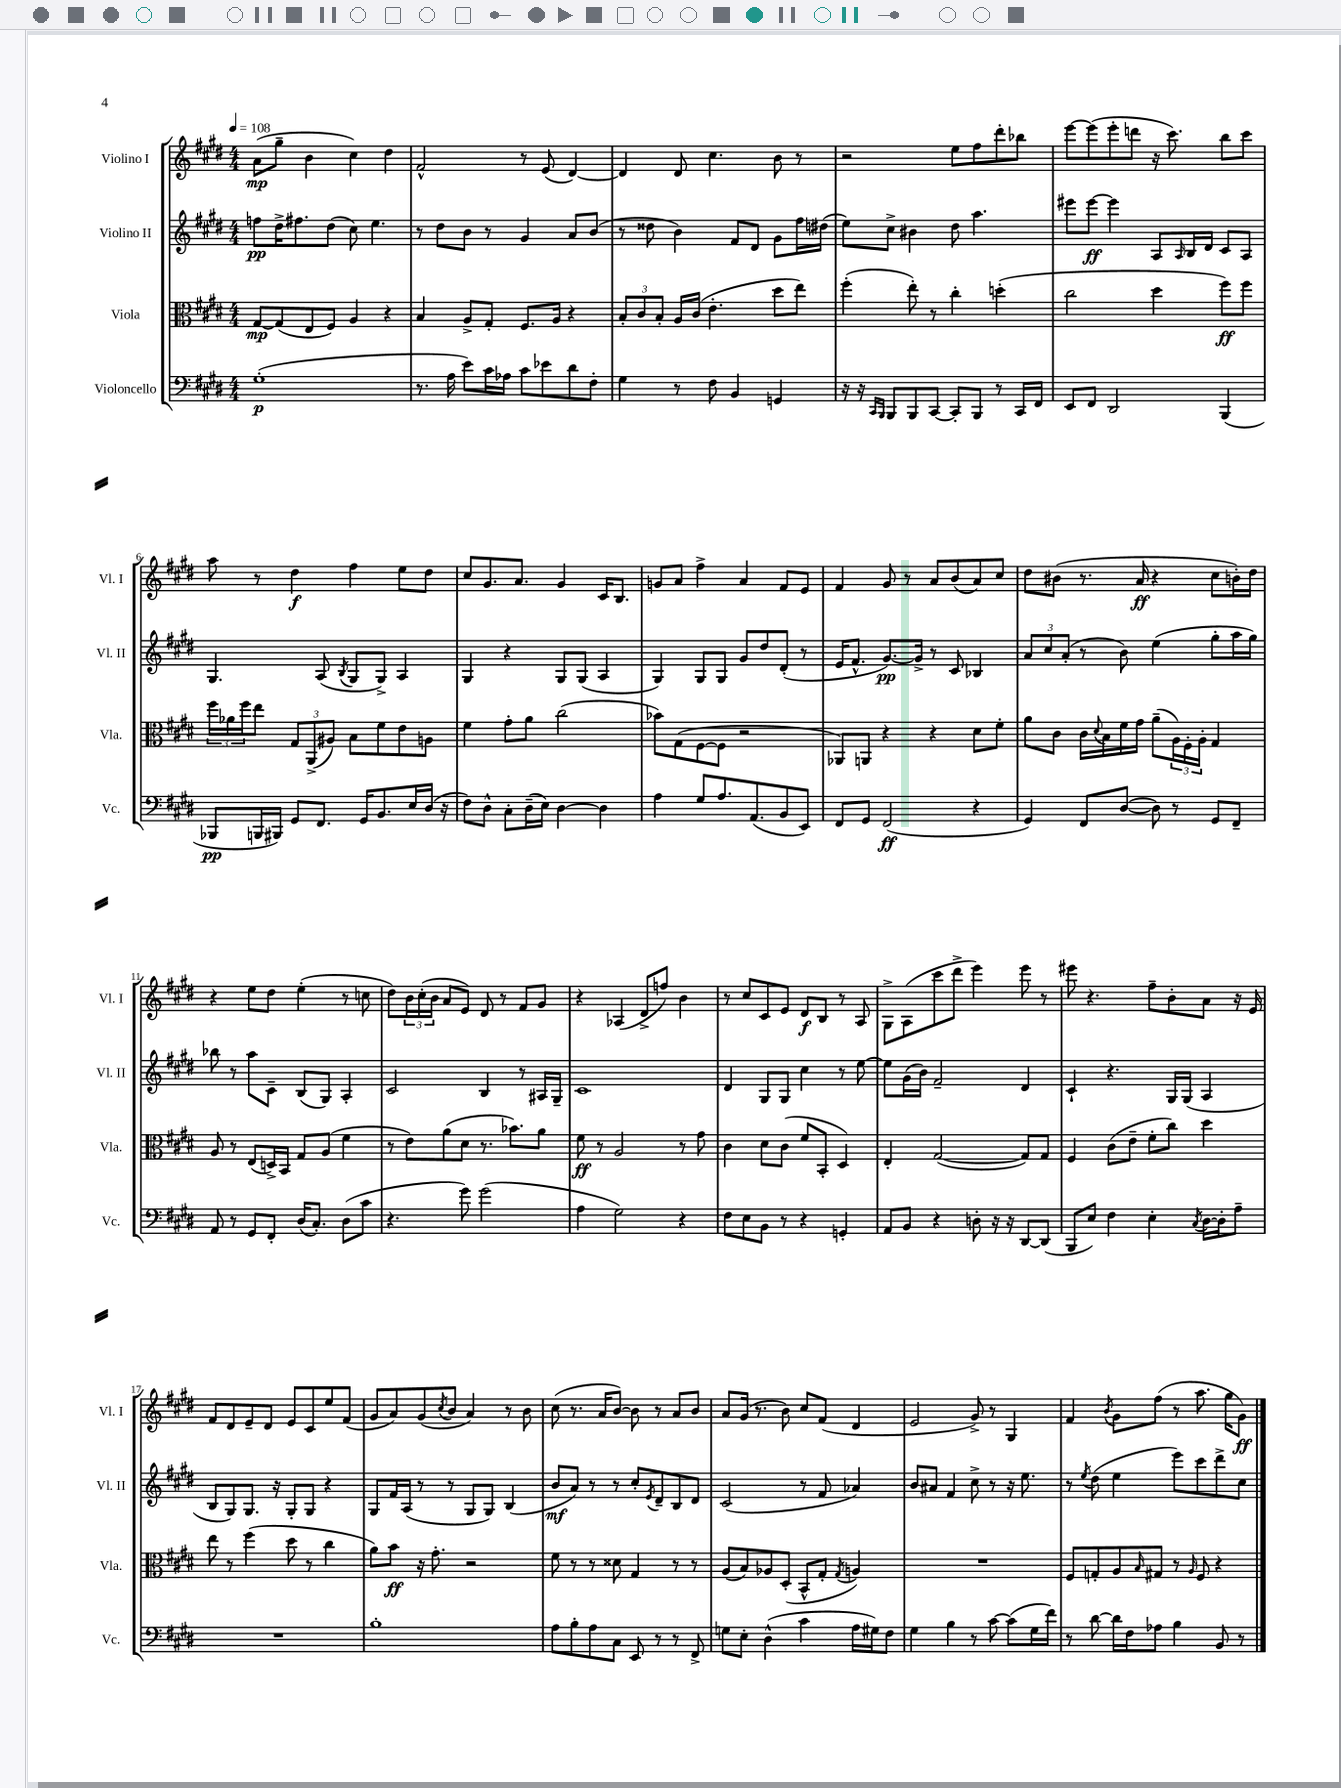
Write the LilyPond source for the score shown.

<<
\new StaffGroup <<
\new Staff = "s0" \with { instrumentName = "Violino I" shortInstrumentName = "Vl. I" } {
    \clef treble \key e \major \numericTimeSignature \time 4/4 \tempo 4 = 108
    a'8\mp( gis''8-- b'4 cis''4) dis''4 |
    fis'2-^ r8 e'8( dis'4~) |
    dis'4 dis'8 cis''4. b'8 r8 |
    r2 e''8 fis''8 dis'''8-. bes''8 |
    e'''8~ e'''8( e'''8-. d'''8 r16 cis'''8.) b''8 cis'''8 |
    a''8 r8 dis''4\f fis''4 e''8 dis''8 |
    cis''8 gis'8. a'8. gis'4 cis'16 b8. |
    g'8 a'8 fis''4-> a'4 fis'8 e'8 |
    fis'4 gis'8 r8 a'8 b'8( a'8) cis''8 |
    dis''8 bis'8( r8. a'16\ff r4 cis''8 b'16-.) dis''16 |
    r4 e''8 dis''8 e''4-.( r8 c''8 |
    dis''8) \tuplet 3/2 { b'16 cis''16-.( b'16 } a'8 e'8) dis'8 r8 fis'8 gis'8 |
    r4 aes4( dis'8-> f''8) b'4 |
    r8 cis''8 cis'8 e'8 dis'8\f b8 r8 a8 |
    gis8-> a8( cis'''8 dis'''8-> e'''4) e'''8 r8 |
    eis'''8 r4. fis''8-- b'8-. a'8 r16 e'16 |
    fis'8 dis'8 e'8-- dis'8 e'8 cis'8 e''8 fis'8( |
    gis'8 a'8) gis'8( \acciaccatura { cis''8 } b'8 a'4) r8 b'8 |
    cis''8( r8. a'16 b'8~) b'8 r8 a'8 b'8 |
    a'8 gis'16( r8. b'8) cis''8 fis'8( dis'4 |
    e'2 gis'8->) r8 gis4 |
    fis'4 \acciaccatura { b'8 } gis'8 fis''8( r8 a''8. gis''16 gis'8\ff) \bar "|." |
}
\new Staff = "s1" \with { instrumentName = "Violino II" shortInstrumentName = "Vl. II" } {
    \clef treble \key e \major \numericTimeSignature \time 4/4
    f''8\pp dis''16-> fis''8. dis''8( cis''8) e''4. |
    r8 dis''8 b'8 r8 gis'4 a'8 b'8( |
    r8 disis''8 b'4) fis'8 dis'8 gis'8 fis''16 dis''16( |
    e''8) cis''8-> bis'4 dis''8 a''4. |
    eis'''8 eis'''8~\ff eis'''4 a8 \grace { a16 } b16 dis'16 cis'8 a8 |
    gis4. a8( \acciaccatura { b8 } gis8 gis8->) a4 |
    gis4 r4 gis8 gis8( a4 |
    gis4) gis8 gis8 gis'8 dis''8 dis'8-.( r8 |
    e'16 fis'8.-^ gis'8.~\pp) gis'16-> r8 cis'8 bes4 |
    \tuplet 3/2 { a'8 cis''8 a'8-.( } r8 b'8) e''4( gis''8-. a''16 gis''16) |
    bes''8 r8 a''8 cis'8-- b8( gis8) a4-. |
    cis'2 b4 r8 ais16 gis16-- |
    cis'1 |
    dis'4 gis8 gis8 cis''4 r8 e''8~ |
    e''8 gis'16( b'16) fis'2-- dis'4 |
    cis'4-! r4. gis16 gis16( a4 |
    b8 gis8) gis8. r16 gis8-. gis8 r4 |
    gis8 fis'16 a16( r8 r8 gis8 gis8) b4( |
    b'8\mf a'8) r8 r8 cis''8-. \acciaccatura { e'8 } dis'8-- b8 dis'8 |
    cis'2( r8 fis'8 aes'4) |
    b'8 ais'8 fis'4 cis''8-> r8 r16 e''8. |
    r8 \acciaccatura { e''8 } dis''8( e''4 e'''8) cis'''8 dis'''8-> cis''8 \bar "|." |
}
\new Staff = "s2" \with { instrumentName = "Viola" shortInstrumentName = "Vla." } {
    \clef alto \key e \major \numericTimeSignature \time 4/4
    gis8~\mp gis8( e8 fis8) a4 r4 |
    b4 a8-> gis8-. fis8. a16 r4 |
    \tuplet 3/2 { b8-. cis'8 b8-. } a16 cis'16( e'4.-. dis''8 e''8) |
    fis''4-.( e''8-.) r8 cis''4-. d''4-.( |
    cis''2 dis''4 fis''8\ff) fis''8 |
    \tuplet 3/2 { fis''16 aes'16 fis''16 } e''8 \tuplet 3/2 { gis8 a,8->( ais8) } b8 fis'8 e'8 a8 |
    fis'4 gis'8-. a'8 cis''2( |
    bes'8) gis8( fis8~ fis8 r2 |
    aes,8) a,8 r4 r4 dis'8 fis'8-. |
    a'8 cis'8 cis'16 \appoggiatura { dis'8 } b16 fis'16 gis'16 a'8--( \tuplet 3/2 { a16) fis16-. a16-. } gis4 |
    a8 r8 e8( d16->) b,16 gis8 a8( fis'4 |
    r8 e'8) a'8( dis'8 r8. bes'8.) a'8 |
    fis'8\ff r8 a2 r8 gis'8 |
    cis'4 dis'8 cis'8( fis'8 b,8-. dis4) |
    e4-. gis2~( gis8) gis8 |
    fis4 cis'8( e'8-- fis'8-. cis''8) dis''4 |
    e''8 r8 fis''4( dis''8 r8 cis''4 |
    a'8) b'8\ff r16 gis'8.-. r2 |
    fis'8 r8 r8 disis'8 gis4 r8 r8 |
    a8( b8) aes8 dis8-.( b,8-^ gis8-. \acciaccatura { gis8 } a4) |
    R1 |
    fis8 g8-. a8 \grace { b16 } gis8 r8 \grace { a16 } fis8 r4 \bar "|." |
}
\new Staff = "s3" \with { instrumentName = "Violoncello" shortInstrumentName = "Vc." } {
    \clef bass \key e \major \numericTimeSignature \time 4/4
    gis1-.\p( |
    r8. a16 e'8) cis'16 aes16 cis'8 ees'8 dis'8 fis8-. |
    gis4 r8 fis8 b,4 g,4 |
    r16 r16 \grace { cis,16 b,,16 } b,,8 b,,8 cis,8~ cis,8-. b,,8 r8 cis,16 fis,16 |
    e,8 fis,8 dis,2 b,,4( |
    bes,,8\pp b,,16 bis,,16) gis,8 fis,8. gis,16 b,8. e16 dis16( r16 |
    fis8) dis8-^ cis8-. dis16--( e16) dis4~ dis4 |
    a4 gis8 a8. a,8.( b,8 e,8) |
    fis,8 gis,8 fis,2\ff( r4 |
    gis,4) fis,8 dis8~( dis8) r8 gis,8 fis,8-- |
    a,8 r8 gis,8 fis,8-. dis16( cis8.-.) dis8( cis'8 |
    r4. gis'8) gis'2( |
    a4 gis2) r4 |
    fis8 e8 b,8 r8 r4 g,4-. |
    a,8 b,8 r4 d8-. r16 r16 dis,8~ dis,8( |
    b,,8 e8) fis4 e4-. \acciaccatura { cis8 } dis16~ dis16-. a8-- |
    R1 |
    b1-. |
    a8 b8-. a8 cis8 e,8 r8 r8 fis,8-> |
    g8 e8-. dis4-^( cis'4 a16 gis16) fis8 |
    gis4 b4 r8 cis'8~ cis'8( gis16 fis'16) |
    r8 dis'8~ dis'16 fis16 aes8 b4 b,8 r8 \bar "|." |
}
>>
>>
